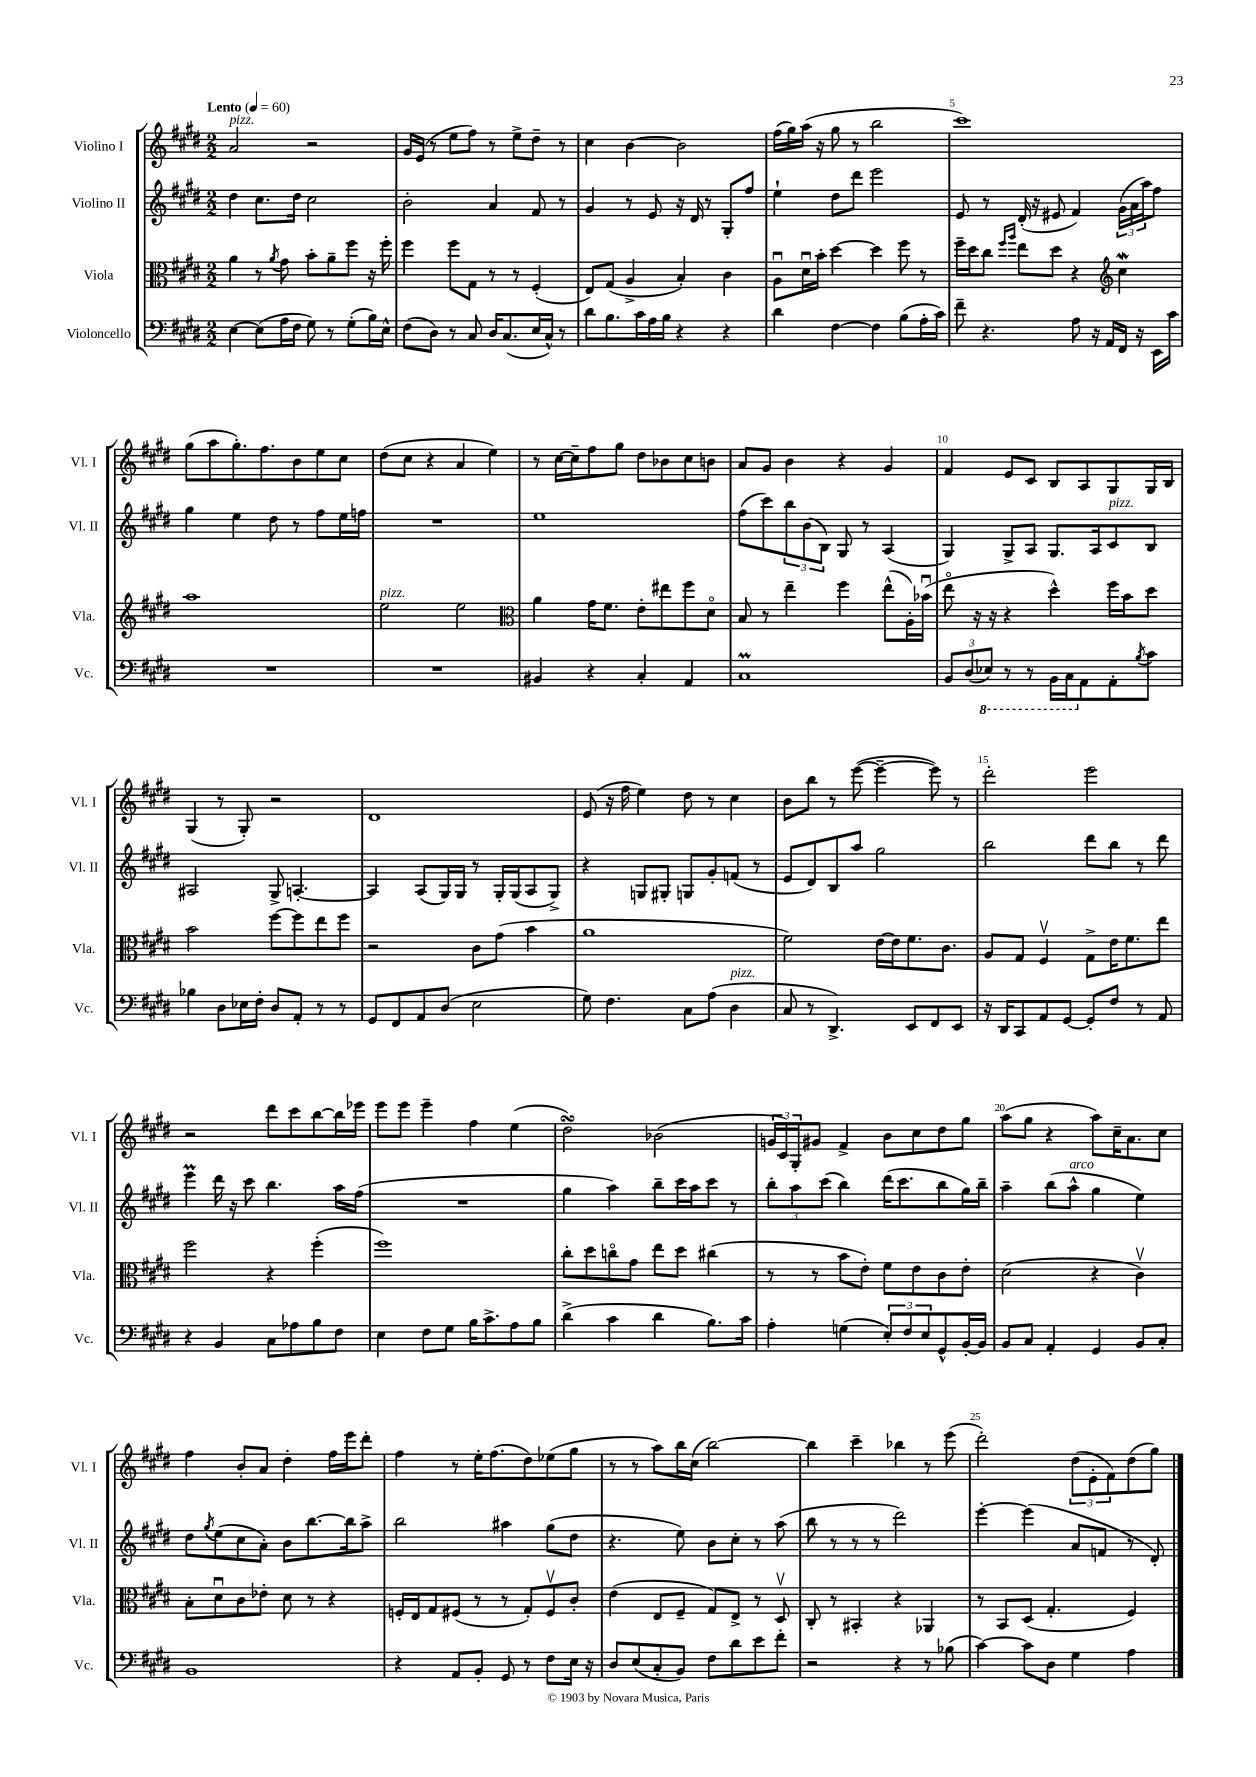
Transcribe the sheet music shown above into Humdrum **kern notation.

**kern	**kern	**kern	**kern
*staff4	*staff3	*staff2	*staff1
*clefF4	*clefC3	*clefG2	*clefG2
*k[f#c#g#d#]	*k[f#c#g#d#]	*k[f#c#g#d#]	*k[f#c#g#d#]
*M2/2	*M2/2	*M2/2	*M2/2
*MM60	*MM60	*MM60	*MM60
[4E	4a	4dd#	2a
(8E]	8r	8.cc#	.
.	8qa	.	.
16A	8g#	.	.
16F#	.	16dd#	.
8G#)	8b'	2cc#	2r
8r	8a~	.	.
(8G#'	8ff#	.	.
16B)	16r	.	.
16E^^	16ff#'	.	.
=	=	=	=
(8F#	4ff#	2b'	16g#
.	.	.	(16e
8D#)	.	.	8r
8r	8ff#	.	8ee
8C#	8G#	.	8ff#)
16D#	8r	4a	8r
(8.C#	.	.	.
.	8r	.	8ee^
16E	(4F#'	8f#	8dd#~
16C#^^)	.	.	.
8r	.	8r	8r
=	=	=	=
8d#	8E)	4g#	4cc#
8.B	(8G#	.	.
.	4A^	8r	[4b
16c#	.	.	.
16A	.	8e	.
16B	.	.	.
4r	4B')	16r	2b]
.	.	16d#	.
.	.	8r	.
4r	4c#	8G#'	.
.	.	8ff#	.
=	=	=	=
4d#	8Au	4ee`	(16ff#
.	.	.	16gg#)
.	16d#u	.	(16aa
.	16b'	.	16r
[4F#	[4dd#	8dd#	8gg#
.	.	8ddd#	8r
4F#]	4dd#]	2eee	2bb
(8B	8ff#	.	.
16A'	8r	.	.
16c#)	.	.	.
=	=	=	=
8f#~	16ff#~	8e	1ccc#)
.	16dd#	.	.
4.r	8cc#	8r	.
.	16qqff#	.	.
.	16qqaa	.	.
.	8ee	(16d#'	.
.	.	16r	.
.	8dd#	8e#	.
8A	4r	4f#)	.
16r	.	.	.
16AA	.	.	.
*	*clefG2	*	*
16FF#	4cc#	(24g#	.
.	.	24a	.
16r	.	.	.
.	.	24aa)	.
16EE	.	8ff#	.
16c#	.	.	.
=	=	=	=
1r	1aa	4gg#	(8gg#
.	.	.	8aa
.	.	4ee	8.gg#')
.	.	.	8.ff#
.	.	8dd#	.
.	.	8r	8b
.	.	8ff#	8ee
.	.	16ee	8cc#
.	.	16ff	.
=	=	=	=
1r	2ee	1r	(8dd#
.	.	.	8cc#
.	.	.	4r
.	2ee	.	4a
.	.	.	4ee)
=	=	=	=
*	*clefC3	*	*
4BB#	4a	1ee	8r
.	.	.	[16cc#
.	.	.	16cc#~]
4r	16g#	.	8ff#
.	8.f#	.	.
.	.	.	8gg#
4C#'	8e'	.	8dd#
.	8ee#	.	8b-
4AA	8ff#	.	8cc#
.	8d#o	.	8b
=	=	=	=
1C#	8B	(8ff#	8a
.	8r	8ccc#)	8g#
.	4ee~	12bb	4b
.	.	(12b	.
.	.	12B)	.
.	4ff#	8G#	4r
.	.	8r	.
.	(8ee^^	(4A	4g#
.	16A')	.	.
.	(16b-u	.	.
=	=	=	=
12BB	8eeo	4G#)	4f#
(12D#	.	.	.
.	16r	.	.
12EE-)	.	.	.
.	16r	.	.
8r	4r	8G#^	8e
8r	.	8A	8c#
16BBB	4dd#^^)	8.G#	8B
16CC#	.	.	.
8AA	.	.	8A
.	.	16A	.
8AA'	16ff#	8c#	8G#
.	16b	.	.
8qB	.	.	.
8c#	8dd#	8B	16G#
.	.	.	16B
=	=	=	=
4B-	2b	2A#	(4G#
8D#	.	.	8r
16E-	.	.	8G#')
16F#'	.	.	.
8D#	[8ff#	8G#^	2r
8AA'	8ff#]	[4.A'	.
8r	8ee	.	.
8r	8ff#	.	.
=	=	=	=
8GG#	2r	4A]	1d#
8FF#	.	.	.
8AA	.	(8A	.
(8D#	.	16G#)	.
.	.	16G#	.
2E	8c#	8r	.
.	(8g#	16G#'	.
.	.	(16G#	.
.	4b	8A	.
.	.	8G#^)	.
=	=	=	=
8G#)	1a	4r	(8e
4.F#	.	.	16r
.	.	.	16ff#
.	.	8G	4ee)
.	.	8G#'	.
8C#	.	8G	8dd#
(8A	.	8g#'	8r
4D#	.	(8f	4cc#
.	.	8r	.
=	=	=	=
8C#	2f#)	8e	8b
8r	.	8d#)	8bb
4.DD#^)	.	8B	8r
.	.	8aa	([8eee
.	[16e	2gg#	4eee~_
.	16e]	.	.
8EE	8.f#	.	.
8FF#	.	.	8eee])
.	8.c#	.	.
8EE	.	.	8r
=	=	=	=
16r	8A	2bb	2ddd#'
16DD#	.	.	.
8CC#	8G#	.	.
8AA	4F#v	.	.
[8GG#	.	.	.
8GG#']	8G#^	8ddd#	2eee
8F#	16e	8bb	.
.	8.f#	.	.
8r	.	8r	.
8AA	8ee	8ddd#	.
=	=	=	=
4r	2ff#	4eee	2r
4BB	.	16ddd#	.
.	.	16r	.
.	.	8ccc#	.
8C#	4r	4.bb	8ddd#
8A-	.	.	8ccc#
8B	(4ff#'	.	[8bb
8F#	.	16aa	16bb]
.	.	(16ff#	16eee-
=	=	=	=
4E	1ff#)	1r	8eee
.	.	.	8eee
8F#	.	.	4eee~
8G#	.	.	.
16B	.	.	4ff#
8.c#^	.	.	.
8A	.	.	(4ee
8B	.	.	.
=	=	=	=
(4d#^	8cc#'	4gg#	2dd#)
.	8dd#	.	.
4c#	8cco	4aa)	.
.	8g#	.	.
4d#	8ee	8bb~	(2b-
.	8dd#	16ccc#	.
.	.	16aa	.
8.B)	(4cc#	8ccc#	.
.	.	8r	.
16c#	.	.	.
=	=	=	=
4A'	8r	12bb'	24g
.	.	.	24c#)
.	.	12aa	24G#'
.	8r	.	8g#
.	.	(12ccc#	.
(4G	8b	4bb)	4f#^
.	8e')	.	.
12E')	8f#	(16ddd#	8b
.	.	8.ccc#	.
12F#	.	.	.
.	8e	.	8cc#
12E	.	.	.
8GG#^^	8c#	8bb	8dd#
[16BB'	8e'	16gg#)	8gg#
16BB]	.	16bb~	.
=	=	=	=
8BB	(2d#	4aa~	(8aa
8C#	.	.	8gg#
4AA'	.	(8bb	4r
.	.	8aa^^	.
4GG#	4r	4gg#	8aa)
.	.	.	16cc#~
.	.	.	8.a
8BB	4c#v)	4ee)	.
8C#'	.	.	8cc#
=	=	=	=
1BB	8B'	8dd#	4ff#
.	.	8qgg#	.
.	8d#u	(8ee	.
.	8c#	8cc#	8b'
.	8e-'	8a')	8a
.	8d#	8b	4dd#'
.	8r	[8.bb	.
.	4r	.	16ff#
.	.	16bb]	16eee
.	.	8aa^	8ddd#'
=	=	=	=
4r	16F'	2bb	4ff#
.	16E	.	.
.	8G#	.	.
8AA	(8F#	.	8r
8BB'	8r	.	16ee'
.	.	.	(8.ff#
8GG#	8r	4aa#	.
8r	8G#')	.	8dd#)
8F#	8F#v	(8gg#	(8ee-
16E	8c#'	8dd#	8gg#
16r	.	.	.
=	=	=	=
8D#	(4e	4.r	8r
(8E	.	.	8r
8C#'	8E	.	8aa)
8BB)	8F#~	8ee)	16bb
.	.	.	(16cc#
8F#	8G#)	8b	[2bb)
8d#	8E^	8cc#'	.
8e	8r	8r	.
8f#'	8D#v	(8aa	.
=	=	=	=
2r	8C#'	8bb	4bb]
.	8r	8r	.
.	4BB#'	8r	4ccc#~
.	.	8r	.
4r	4r	2ddd#)	4bb-
8r	4AA-	.	8r
(8B-	.	.	(8eee
=	=	=	=
[4c#)	8r	[4eee'	2ddd#')
.	8BB	.	.
8c#]	(8D#	(4eee]	.
8D#	4.G#'	.	.
4G#	.	8a	(12dd#
.	.	.	12e'
.	.	8f	.
.	.	.	12f#)
4A	4F#)	8r	(8dd#
.	.	8d#')	8gg#)
==	==	==	==
*-	*-	*-	*-
